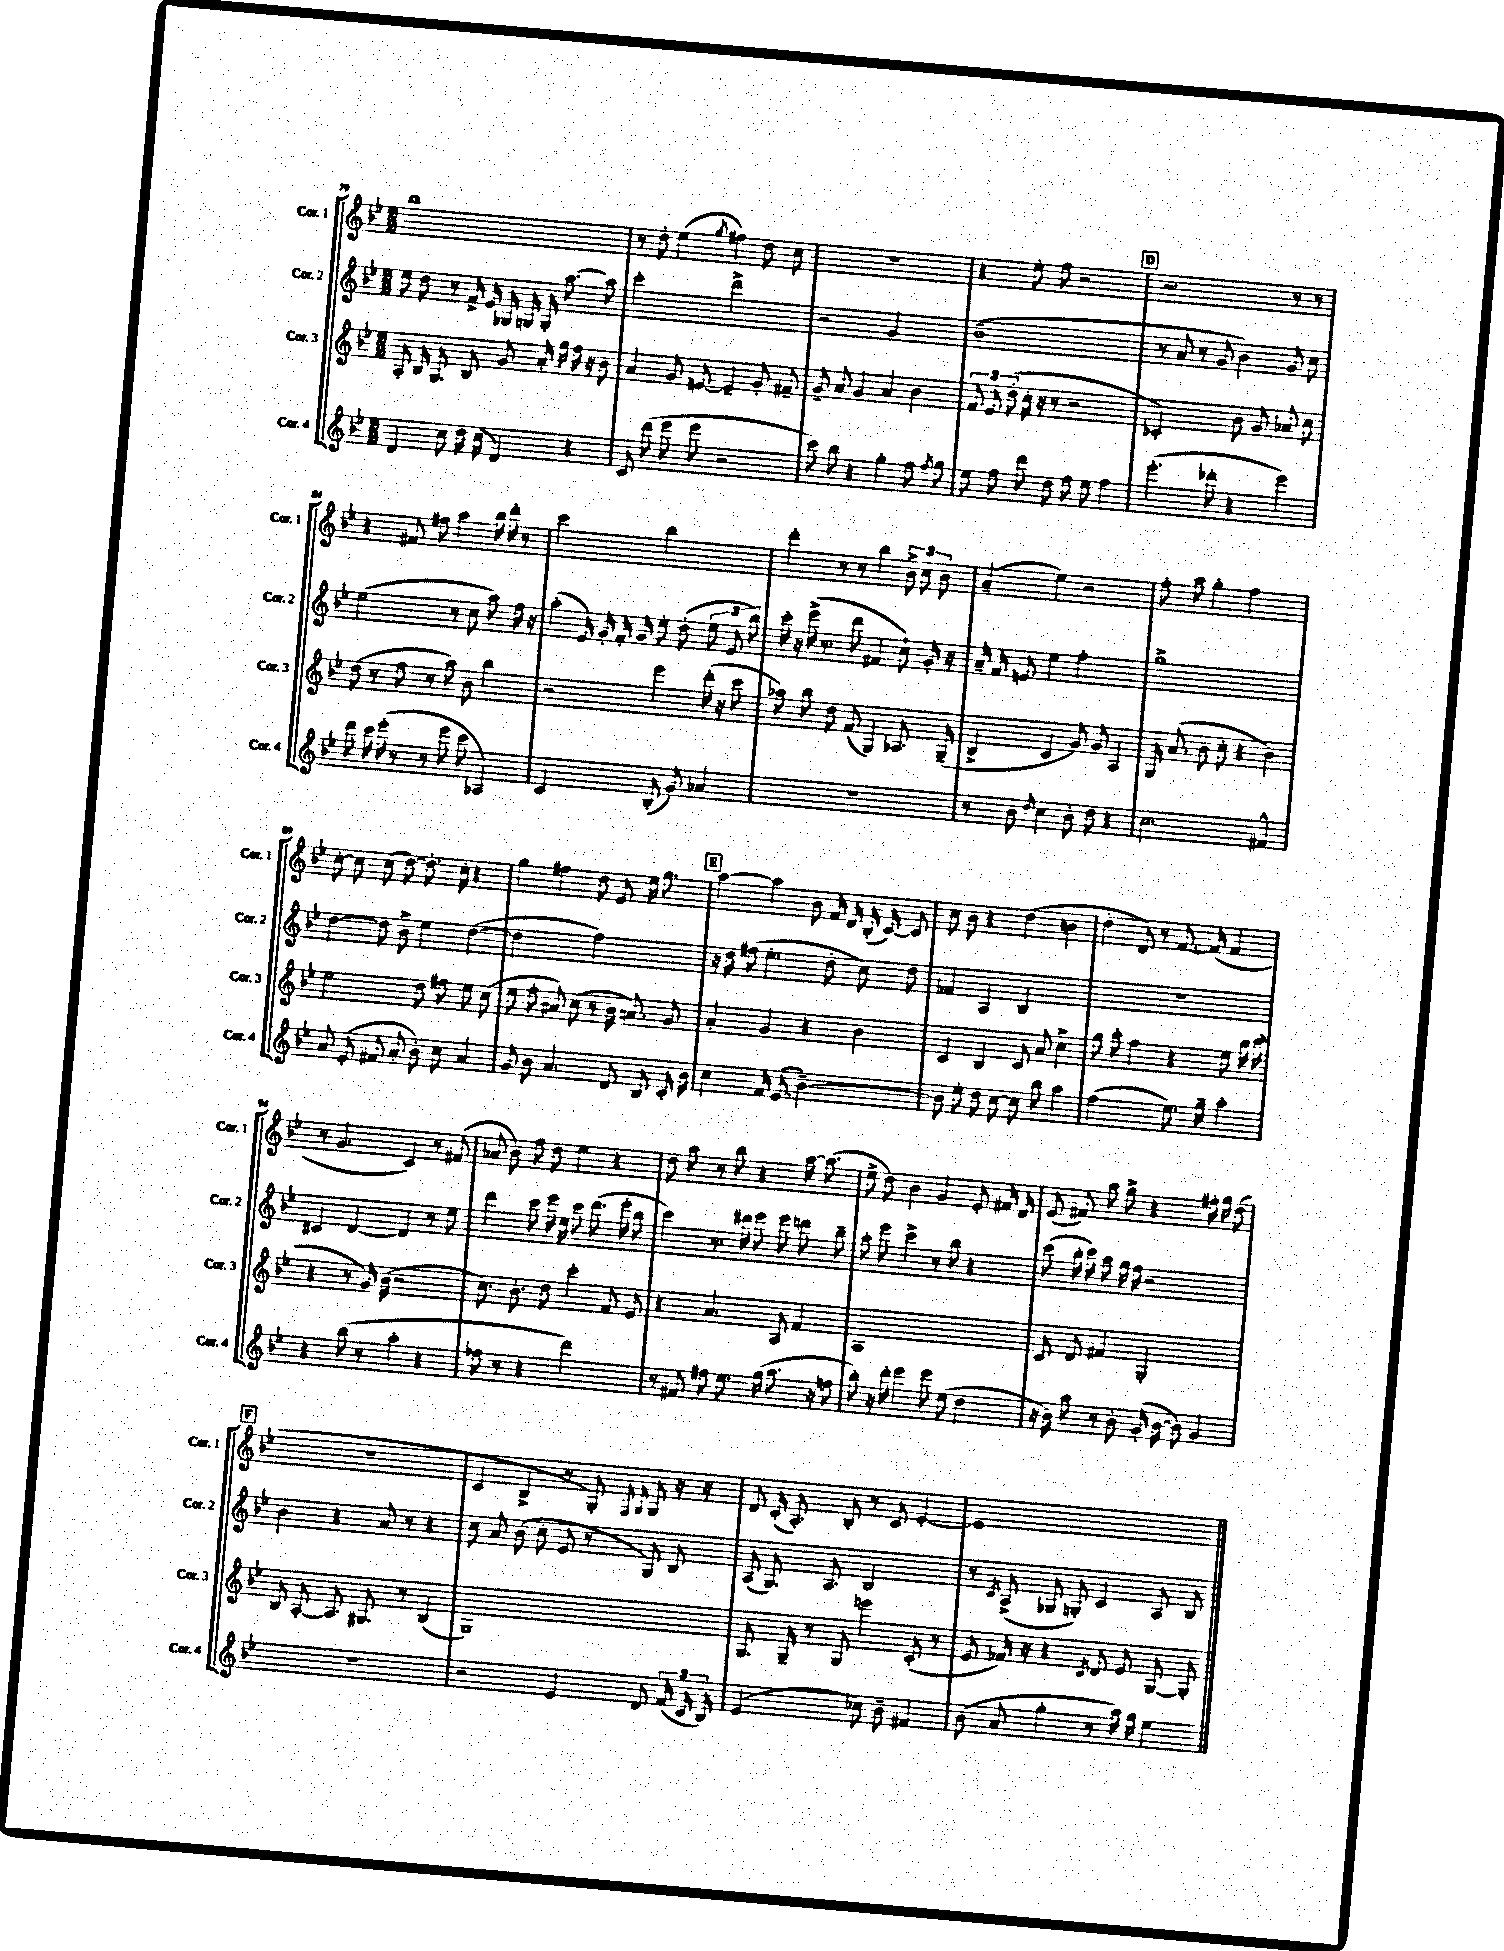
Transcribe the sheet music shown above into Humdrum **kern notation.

**kern	**kern	**kern	**kern
*part4	*part3	*part2	*part1
*staff4	*staff3	*staff2	*staff1
*I"Cor. 4	*I"Cor. 3	*I"Cor. 2	*I"Cor. 1
*I'Cor. 4	*I'Cor. 3	*I'Cor. 2	*I'Cor. 1
*clefG2	*clefG2	*clefG2	*clefG2
*k[b-e-]	*k[b-e-]	*k[b-e-]	*k[b-e-]
*M2/2	*M2/2	*M2/2	*M2/2
=79	=79	=79	=79
4d/	8A'/	8ee-\	1bb-
.	16B-/	8dd\	.
.	8.G/	.	.
8cc\	.	8r	.
16dd\	8B-/	16f^/	.
(16cc\	.	16e-/	.
4d/)	8g/	16G-X/	.
.	.	16Gn/	.
.	16a'/	16G'/	.
.	16gg\	[8.aa\	.
4r	16ff\	.	.
.	16r	.	.
.	8b-\	8aa\]	.
=80	=80	=80	=80
8c/	4a/	2ccc'\	8r
(8ddd\	.	.	8dd'\
8eee-\	8g/	.	(4ee-\
8eee-\	[8en/	.	.
.	.	.	8qgg/
2r	4e~/]	2ddd^\	4ff#X\)
.	8g'/	.	8dd\
.	8f#X~/	.	8cc\
=81	=81	=81	=81
8ccc\)	8g~/	2r	1r
8bb-\	8a/	.	.
4r	4g/	.	.
4gg'\	4a/	2g/	.
8ff\	4b-\	.	.
8qff/	.	.	.
8gg\	.	.	.
=82	=82	=82	=82
8ee-\	12f/	(1b-~	4r
.	12e-/	.	.
8ff\	.	.	.
.	(12dd'\	.	.
8ddd\	16cc'\	.	8ee-'\
.	16r	.	.
8dd\	8r	.	8ff\
8ff\	2r	.	2r
8ee-\	.	.	.
4ff\	.	.	.
!!LO:REH:place=s1:t=D
=83	=83	=83	=83
(4.eee-'\	2c-X'/)	8r	2.r
.	.	8a/	.
.	.	8r	.
8ddd-X'\	.	8g/	.
4r	8b-\	4b-\)	.
.	8g/	.	.
4eee-\)	8a-X/	8g/	8r
.	8cc\	8cc\	8r
!!LO:LB:g=z
=84	=84	=84	=84
8ddd\	(8dd\	(2ee-\	4r
16ccc\	8r	.	.
(16eee-'\	.	.	.
8r	8ff\	.	8f#X/
8r	8r	.	8ff#X\
8eee-\	8aa\)	8r	4aa\
8ccc\	8b-\	8cc\	.
4A-X/)	4bb-\	8aa\)	16bb-\
.	.	.	16ddd'\
.	.	16ff\	8r
.	.	16r	.
=85	=85	=85	=85
2c/	2r	(4aa'\	2ccc\
.	.	16e-/)	.
.	.	16g'/	.
.	.	16f'/	.
.	.	16g/	.
(8B-'/	4eee-\	8ee-'\	2bb-\
8g/)	.	(8dd'\	.
4a-X/	(16ddd'\	12ee-\	.
.	16r	.	.
.	.	12e-/	.
.	8ccc\	.	.
.	.	12bb-\)	.
=86	=86	=86	=86
1r	8aa-X\)	16ccc'\	4ddd'\
.	.	16r	.
.	8bb-\	(16eee-^\	.
.	.	8.r	.
.	8dd\	.	8r
.	(8f/	8ddd\	8r
.	4G/)	4f#X/	4bb-\
.	8.A-X/	8cc`\)	12b-^\
.	.	.	12cc\
.	.	16g'/	.
.	.	.	12b-\
.	(16G~/	16r	.
=87	=87	=87	=87
8r	4B-^/	16a~/	(4a~/
.	.	16f/	.
8b-\	.	8en/	.
16qqdd/	.	.	.
4cc\	4c/	4ee-\	4ee-\)
8b-'\	8g/)	2ff'\	2r
8dd\	8g/	.	.
4r	4A/	.	.
=88	=88	=88	=88
2.cc\	16G/	1gg^	8ff'\
.	(8.a/	.	.
.	.	.	8aa\
.	8b-\	.	4gg'\
.	8cc'\	.	.
.	4r	.	2ff\
4f#X^^/	4b-\)	.	.
!!LO:LB:g=z
=89	=89	=89	=89
8a/	2ee-\	[4dd\	[8cc'\
(8e-'/	.	.	8cc\]
8f#X/	.	8dd\]	(8cc\
8a'/	.	8b-^\	[8dd\)
8b-'\)	8dd\	4ee-\	8.dd'\]
8cc\	8ff#X\	.	.
.	.	.	16cc'\
4a/	8ee-\	([4dd\	4r
.	(8cc\	.	.
=90	=90	=90	=90
8g/	8ee-\	2dd\]	4gg\
8b-\	8ff'\	.	.
4.a/	8a#X/)	.	4ff#X\
.	(8cc\	.	.
.	8r	2ff\)	8dd\
8d/	16b-\	.	8e-/
.	8.an/)	.	.
8B-/	.	.	16ee-\
.	.	.	8.gg\
16c'/	8g/	.	.
16b-\	.	.	.
!!LO:REH:place=s1:t=E
=91	=91	=91	=91
4cc\	4a'/	16r	[4aa\
.	.	16dd\	.
.	.	(8ff#X\	.
16f/	4g/	4.ee-'\	4aa\]
(8.e-/	.	.	.
[2b-~\)	4r	.	8b-\
.	.	8dd'\	16f/
.	.	.	16d/
.	4b-\	8cc\)	(16B-'/
.	.	.	[16c/)
.	.	8dd\	8c/]
=92	=92	=92	=92
8b-\]	4c/	4f-X/	8cc\
8ee-'\	.	.	8b-\
8dd\	4B-/	4A/	4r
[8cc\	.	.	.
8cc\]	8c/	2B-/	(4dd\
8bb-\	8a/	.	.
4aa\	4cc^\	.	4bn\
=93	=93	=93	=93
(2ff\	8gg\	1r	4dd'\
.	8aa'\	.	.
.	4ff\	.	8d/)
.	.	.	8r
8.ee-\)	4r	.	[8.f/
16gg~\	.	.	(16f/]
4aa'\	8ee-\	.	4f/
.	16bb-\	.	.
.	(16ccc\	.	.
!!LO:LB:g=z
=94	=94	=94	=94
4r	4r	4c#X/	8r
.	.	.	4.g/
(8bb-\	8r	[4d/	.
8r	16g/)	.	.
.	(16b-\	.	.
4aa'\	2r	4d/]	4c/)
4r	.	8r	8r
.	.	8ee-\	(8f#X/
=95	=95	=95	=95
8ff-X\	8.cc\)	4ddd\	8a-X/
8r	.	.	8b-\)
.	8.b-'\	.	.
4r	.	8ccc\	8ff\
.	8dd\	16eee-\	8dd\
.	.	16ee-\	.
2ddd\)	4ccc'\	8ccc\	4ee-\
.	.	(8.ddd\	.
.	8f/	.	4r
.	.	16eee-'\	.
.	8e-/	8bb-\	.
=96	=96	=96	=96
8r	4r	4ccc\)	8dd\
8f#X/	.	.	8aa\
8ff#X\	4.a/	8.r	8r
8.ee-\	.	.	8bb-\
.	.	16ddd#X\	.
.	.	8eee-\	4r
(16gg\	.	.	.
8.aa\	8A/	8eee-\	.
.	4f/	8dddn\	[16aa\
16r	.	.	(8.aa\]
8ffn\	.	8bb-~\	.
=97	=97	=97	=97
8bb-'\)	1A	8aa'\	8ee-^\
16r	.	8eee-\	8dd\)
16ddd'\	.	.	.
4eee-\	.	4ccc^\	4b-\
8eee-\	.	8r	4g/
(8ee-\	.	8bb-\	.
4dd\	.	4r	8e-'/
.	.	.	16f#X/
.	.	.	16d/
=98	=98	=98	=98
16r	8c/	(8ccc\	(8e-/
16b-\)	.	.	.
8aa\	8d/	16bb-'\	8f#X/)
.	.	16ccc\)	.
8r	4f#X/	8aa\	8aa\
8b-'\	.	16gg\	8gg^\
.	.	16ff\	.
(16g'/	2G'/	2r	4r
[16b-\	.	.	.
8b-\])	.	.	.
4g/	.	.	16ff#X'\
.	.	.	16gg\
.	.	.	(8dd\
!!LO:LB:g=z
!!LO:REH:place=s1:t=F
=99	=99	=99	=99
1r	8B-/	4b-\	1r
.	[8A'/	.	.
.	8.A/]	4r	.
.	8.G#X/	.	.
.	.	8a/	.
.	8r	8r	.
.	(4B-/	4r	.
=100	=100	=100	=100
2r	1G)	8cc\	4c/
.	.	8a/	.
.	.	(8b-\	4B-^/
.	.	8cc'\	.
4e-/	.	8e-/	8r
.	.	8r	8G'/)
.	.	.	16qqF/
.	.	.	16qqG/
8d/	.	8G/)	8G/
(24f/	.	8B-/	16r
24c/	.	.	.
.	.	.	16r
24B-/)	.	.	.
=101	=101	=101	=101
(2e-/	8.G/	(8A/	8d/
.	.	8.G/)	(16c'/
.	16G~/	.	8.A'/)
.	8r	.	.
.	.	8.A/	.
.	8G/	.	8B-'/
8cc-X\)	4eeen\	2B-/	8r
8b-~\	.	.	8c/
4f#X/	(8c'/	.	[4e-'/
.	8r	.	.
=102	=102	=102	=102
(8b-\	8e-/	8r	1e-]
.	.	8qc/	.
8a/	16f-X/)	(8A^/	.
.	16r	.	.
4gg'\	4r	8G-X/	.
.	.	8Gn'/)	.
.	8qc/	.	.
8r	8d/	4c/	.
16aa\)	8e-/	.	.
16gg\	.	.	.
4ee-\	[8G/	8A/	.
.	8G'/]	8B-/	.
==	==	==	==
*-	*-	*-	*-
